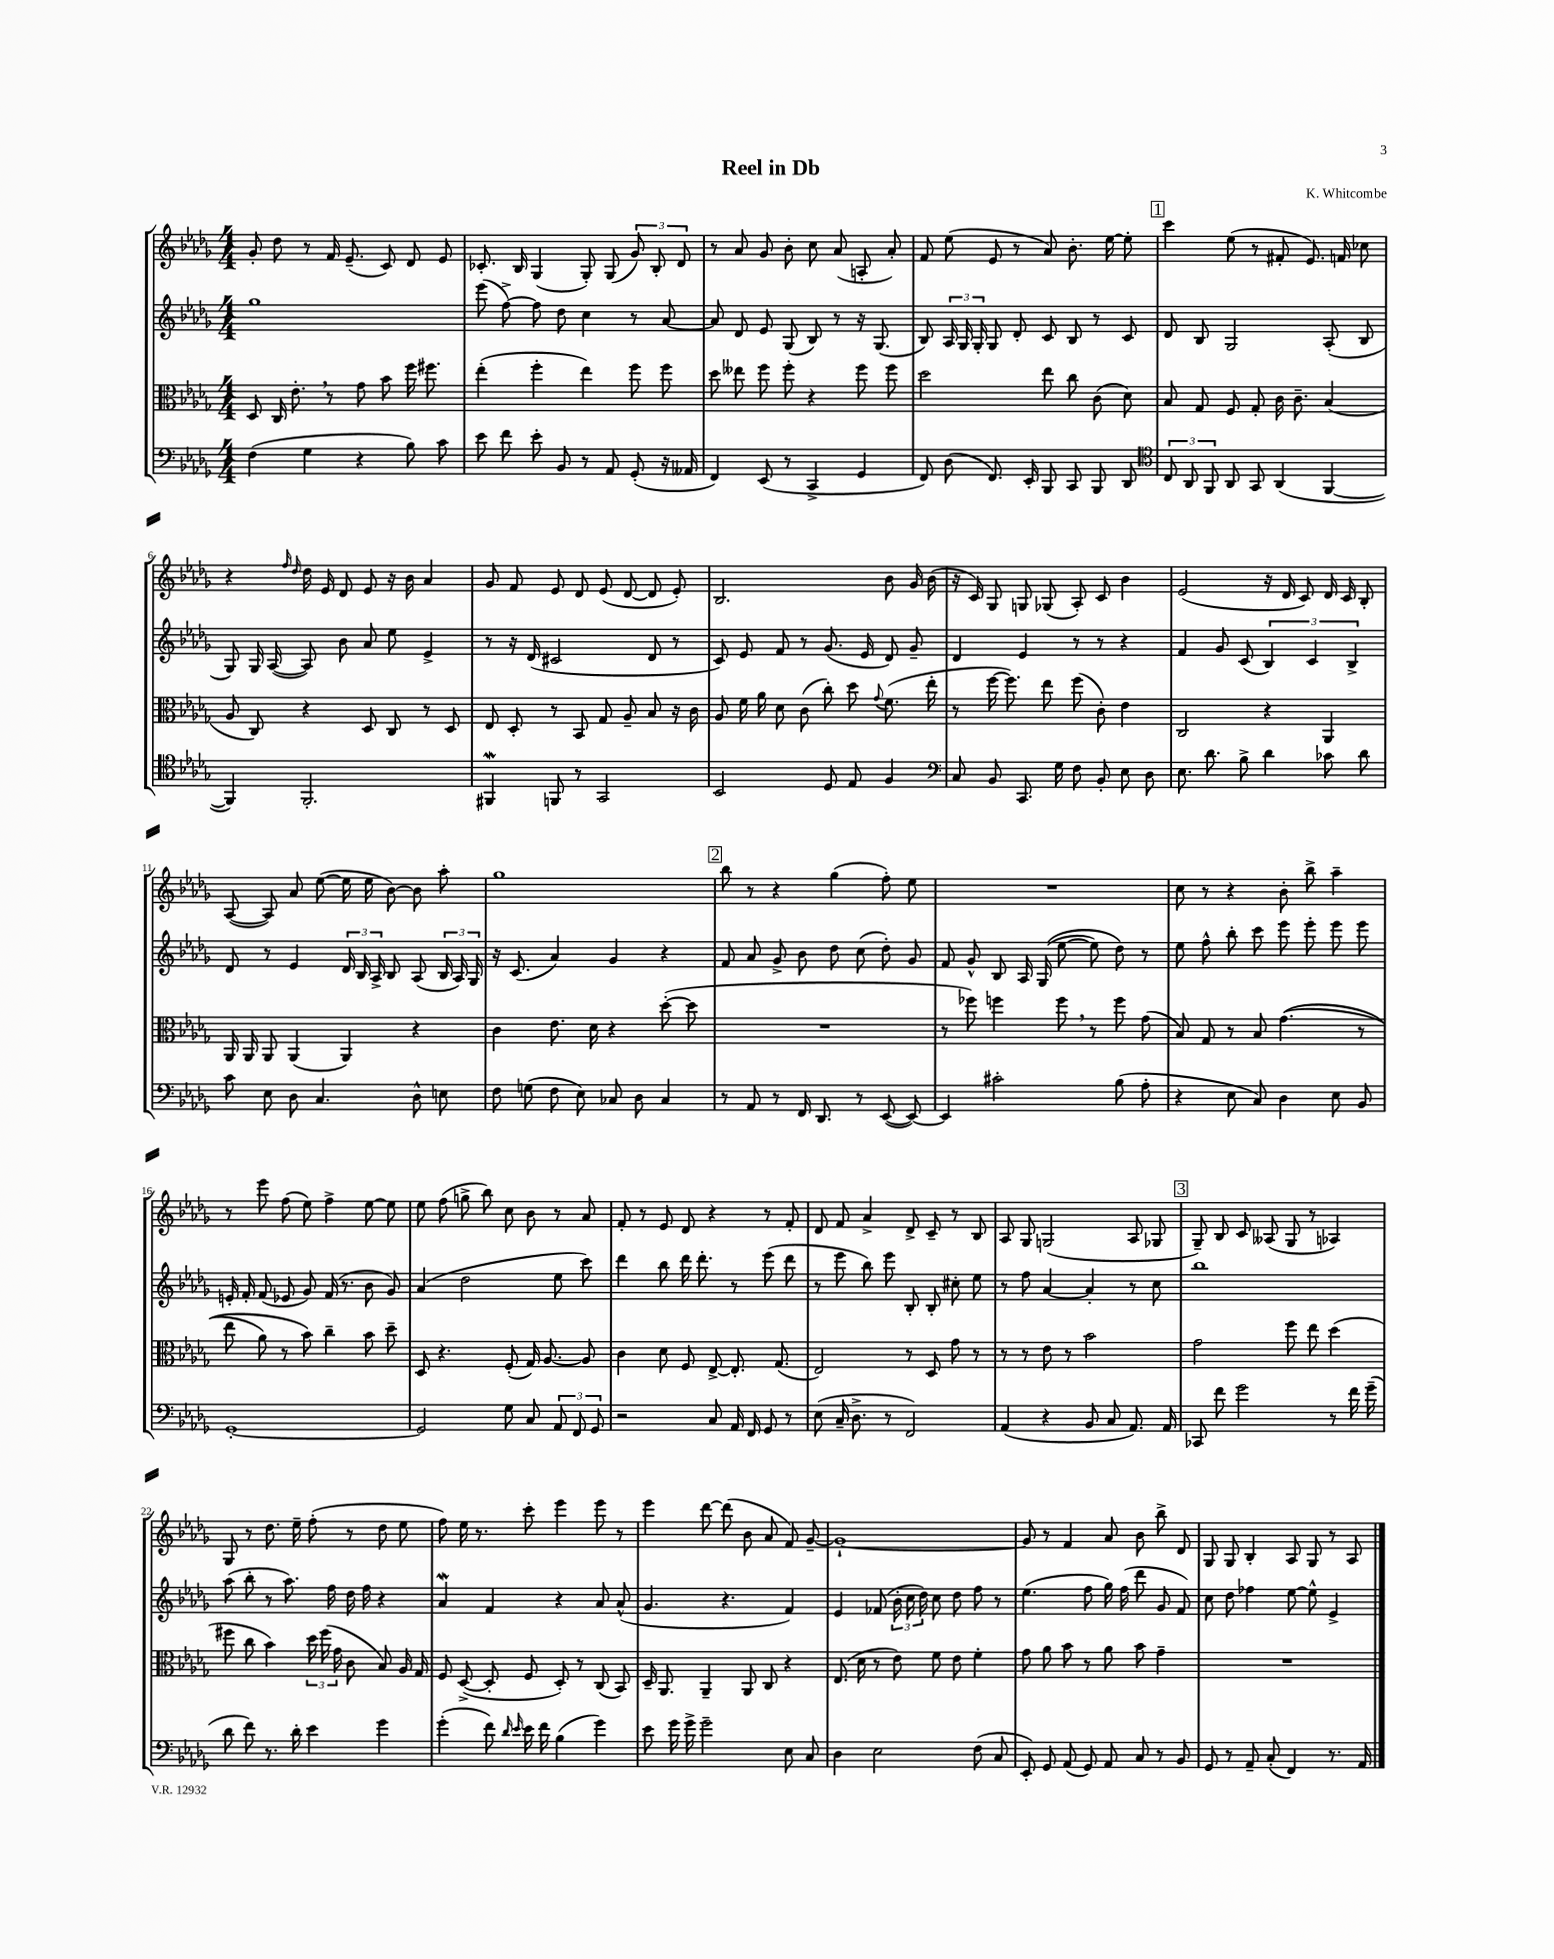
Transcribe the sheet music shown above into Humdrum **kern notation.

**kern	**kern	**kern	**kern
*staff4	*staff3	*staff2	*staff1
*clefF4	*clefC3	*clefG2	*clefG2
*k[b-e-a-d-g-]	*k[b-e-a-d-g-]	*k[b-e-a-d-g-]	*k[b-e-a-d-g-]
*M4/4	*M4/4	*M4/4	*M4/4
(4F\	8D-/	1gg-	8g-'/
.	16C/	.	8dd-\
.	8.e-'\	.	.
4G-\	.	.	8r
.	8r	.	16f/
.	.	.	(8.e-~/
4r	8g-\	.	.
.	8b-\	.	8c/)
8B-\)	16ff\	.	8d-/
.	8.ff#\	.	.
8c\	.	.	8e-/
=	=	=	=
8e-\	(4ee-'\	(8eee-\	8.c-'/
8f\	.	[8ff^\)	.
.	.	.	16B-/
8e-'\	4ff'\	8ff\]	(4G-/
8BB-/	.	8dd-\	.
8r	4ee-\)	4cc\	8G-'/)
8AA-/	.	.	(8G-/
(8GG-'/	8ff\	8r	12g-/)
.	.	.	12B-'/
16r	8ff\	[8a-/	.
.	.	.	12d-/
16AA--/	.	.	.
=	=	=	=
4FF/)	8dd-\	8a-/]	8r
.	8ee--\	8d-/	8a-/
(8EE-/	8ff\	8e-/	8g-/
8r	8ff'\	(8G-/	8b-'\
4CC^/	4r	8B-/)	8cc\
.	.	8r	(8a-/
4GG-/	8ff\	16r	8A'/
.	.	(8.G-/	.
.	8ff\	.	8a-'/)
=	=	=	=
8FF/)	2dd-\	8B-/)	8f/
(8D-\	.	24A-/	(8ee-\
.	.	24G-/	.
.	.	24G-'/	.
8.FF/)	.	8G-/	8e-/
.	.	8d-'/	8r
16EE-'/	.	.	.
8BBB-/	8ee-\	8c/	8a-/)
8CC/	8cc\	8B-/	8.b-'\
8BBB-/	(8c\	8r	.
.	.	.	[16ee-\
8DD-/	8d-\)	8c/	8ee-'\]
=	=	=	=
*clefC4	*	*	*
12C/	8B-/	8d-/	4ccc\
12AA-/	.	.	.
.	8G-/	8B-/	.
12FF/	.	.	.
8AA-/	8F/	2G-/	(8ee-\
8GG-/	8G-'/	.	8r
(4AA-/	16c\	.	8f#'/
.	8.c~\	.	.
.	.	.	8.e-/)
[4FF/	(4B-/	(8A-'/	.
.	.	.	16f/
.	.	8B-/	8cc-\
=	=	=	=
4FF/])	8A-/	8G-/)	4r
.	8C/)	16G-/	.
.	.	([16A-/	.
.	.	.	16qqff/
.	.	.	16qqdd-/
2.FF'/	4r	8A-/])	16dd-\
.	.	.	16e-/
.	.	8b-\	8d-/
.	8D-/	8a-/	8e-/
.	8C/	8ee-\	16r
.	.	.	16b-\
.	8r	4e-^/	4a-/
.	8D-/	.	.
=	=	=	=
4FF#/	8E-/	8r	8g-/
.	8D-'/	16r	8f/
.	.	(16d-/	.
8FF/	8r	2c#/	8e-/
8r	8BB-/	.	8d-/
2GG-/	8G-/	.	(8e-/
.	8A-~/	.	[8d-/
.	8B-/	8d-/	8d-/]
.	16r	8r	8e-'/)
.	16c\	.	.
=	=	=	=
2BB-/	8A-/	8c/)	2.B-/
.	16f\	8e-/	.
.	16a-\	.	.
.	8d-\	8f/	.
.	(8c\	8r	.
8D-/	8cc'\)	(8.g-/	.
8E-/	8dd-\	.	.
.	.	16e-/	.
.	8qqg-/	.	.
4F/	(8.f\	8d-/)	8b-\
.	.	8g-~/	16g-/
.	16ee-'\	.	(16b-\
=	=	=	=
*clefF4	*	*	*
8C/	8r	4d-/	16r
.	.	.	16c/)
8BB-/	[16ff\	.	8G-/
.	8.ff\])	.	.
8.CC/	.	4e-/	8G/
.	8ee-\	.	(8G-/
16G-\	.	.	.
8F\	(8ff\	8r	8A-'/)
8BB-'/	8c'\)	8r	8c/
8E-\	4e-\	4r	4b-\
8D-\	.	.	.
=	=	=	=
8.E-\	2C/	4f/	(2e-/
8.d-\	.	.	.
.	.	8g-/	.
8B-^\	.	(8c/	.
4d-\	4r	6B-/)	16r
.	.	.	16d-/
.	.	.	8c/)
.	.	6c/	.
8c-\	4AA-/	.	16d-/
.	.	.	16c/
.	.	6B-^/	.
8d-\	.	.	8B-'/
=	=	=	=
8c\	16AA-/	8d-/	([8A-/
.	16AA-/	.	.
8E-\	8AA-/	8r	8A-/])
8D-\	(4AA-/	4e-/	8a-/
4.C/	.	.	([8ee-\
.	4AA-/)	24d-/	16ee-\]
.	.	24B-/	.
.	.	.	16ee-\
.	.	24A-^/	.
.	.	8B-/	[8b-\)
8D-^^\	4r	(8A-/	8b-\]
8E\	.	24B-/	8aa-'\
.	.	24A-/)	.
.	.	24G-/	.
=	=	=	=
8F\	4c\	16r	1gg-
.	.	(8.c/	.
(8G\	.	.	.
8F\	8.e-\	4a-/)	.
8E-\)	.	.	.
.	16d-\	.	.
8C-/	4r	4g-/	.
8D-\	.	.	.
4C-/	([8dd-'\	4r	.
.	8dd-\]	.	.
=	=	=	=
8r	1r	8f/	8bb-\
8AA-/	.	8a-/	8r
8r	.	8g-^/	4r
16FF/	.	8b-\	.
8.DD-/	.	.	.
.	.	8dd-\	(4gg-\
8r	.	(8cc\	.
([8EE-/	.	8dd-'\)	8ff'\)
8EE-/_)	.	8g-/	8ee-\
=	=	=	=
4EE-/]	8r	8f/	1r
.	8ff-\)	8g-^^/	.
2c#'\	4ff\	8B-/	.
.	.	16A-/	.
.	.	&((16G-/	.
.	8ff\	[8ee-\	.
.	8r	8ee-\])	.
(8B-\	8ff\	8dd-\&)	.
8A-'\	(8g-\	8r	.
=	=	=	=
4r	8B-/)	8ee-\	8cc\
.	8G-/	8ff^^\	8r
8E-\	8r	8bb-'\	4r
8C/)	8B-/	8ccc\	.
4D-\	&((4.g-\	8eee-\	8b-'\
.	.	8eee-'\	8bb-^\
8E-\	.	8eee-\	4aa-~\
8BB-/	8r	8eee-\	.
=	=	=	=
[1GG-'	8ee-\	16e'/	8r
.	.	16f'/	.
.	8a-\)	(8f/	8eee-\
.	8r	8e-/	(8ff\
.	8b-\&)	8g-/)	8ee-\)
.	4cc~\	(16f/	4ff^\
.	.	8.r	.
.	8b-\	8b-\	[8ee-\
.	8dd-~\	8g-/)	8ee-\]
=	=	=	=
2GG-/]	8D-/	(4a-/	8ee-\
.	4.r	.	(8ff\
.	.	2dd-\	8gg^\
.	.	.	8bb-\)
8G-\	(8F'/	.	8cc\
8C/	16G-/)	.	8b-\
.	[8.A-/	.	.
12AA-/	.	8ee-\	8r
12FF/	.	.	.
.	8A-/]	8ccc\)	8a-/
12GG-/	.	.	.
=	=	=	=
2r	4c\	4ddd-\	8f'/
.	.	.	8r
.	8d-\	8bb-\	8e-/
.	8F/	16ddd-\	8d-/
.	.	8.ddd-'\	.
8C/	[8E-^/	.	4r
16AA-/	8.E-'/]	8r	.
16FF/	.	.	.
8GG-/	.	(8eee-\	8r
.	(8.G-/	.	.
8r	.	8ddd-\	8f'/
=	=	=	=
(8E-\	2E-/)	8r	8d-/
16C~/	.	8eee-\	8f/
8.D-^\	.	.	.
.	.	8bb-\)	4a-^/
8r	.	8eee-\	.
2FF/)	8r	8B-'/	8d-^/
.	8D-/	8B-'/	8c~/
.	8g-\	8cc#'\	8r
.	8r	8ee-\	8B-/
=	=	=	=
(4AA-/	8r	8r	8A-/
.	8r	8ff\	8G-/
4r	8e-\	[4a-/	(2G/
.	8r	.	.
8BB-/	2b-\	4a-'/]	.
8C/	.	.	.
8.AA-/)	.	8r	8A-/
.	.	8cc\	8G-/
16AA-/	.	.	.
=	=	=	=
8CC-/	2g-\	1bb-	8G-~/)
8f\	.	.	8B-/
2g-\	.	.	8c/
.	.	.	(8A--/
.	8ff\	.	8G-/
.	8ee-\	.	8r
8r	(4dd-\	.	4A-/)
16f\	.	.	.
(16g-~\	.	.	.
=	=	=	=
8d-\	8ff#\	(8aa-\	8G-/
8f\)	8cc\	8bb-'\	8r
8.r	4b-\)	8r	8.dd-\
.	.	8.aa-\)	.
16d-'\	.	.	16ee-~\
4e-\	24dd-\	.	(8ff'\
.	(24ff#\	.	.
.	.	16ff\	.
.	24g-\	.	.
.	8c\	16dd-\	8r
.	.	16ff\	.
4g-\	8B-/)	4r	8dd-\
.	16A-/	.	8ee-\
.	16G-/	.	.
=	=	=	=
(4g-'\	8F/	4a-/	8ff\)
.	([8D-^/	.	16ee-\
.	.	.	8.r
8f\)	8D-'/]	4f/	.
16qqd-/	.	.	.
16qqe-/	.	.	.
16e-\	8F/	.	8ccc'\
16f\	.	.	.
(4B-\	8D-'/)	4r	4eee-\
.	8r	.	.
4g-\)	(8C/	8a-/	8eee-\
.	8BB-/)	(8a-^^/	8r
=	=	=	=
8e-\	16D-~/	4.g-/	4eee-\
.	8.AA-/	.	.
16g-\	.	.	.
16g-^\	.	.	.
2g-~\	4AA-~/	.	[8ddd-\
.	.	4.r	(8ddd-\]
.	8AA-/	.	8b-\
.	8C/	.	8a-/
8E-\	4r	4f/)	8f/)
8C/	.	.	[8g-~/
=	=	=	=
4D-\	(8.E-/	4e-/	1g-`_
.	16d-\	.	.
2E-\	8r	(8f-/	.
.	8e-\)	24b-'\	.
.	.	24cc\	.
.	.	24dd-\)	.
.	8f\	8cc\	.
.	8e-\	8dd-\	.
(8F\	4f'\	8ff\	.
8C/	.	8r	.
=	=	=	=
8EE-'/)	8g-\	(4.ee-\	8g-/]
8GG-/	8a-\	.	8r
(8AA-/	8b-\	.	4f/
8GG-/)	8r	8ff\	.
8AA-/	8a-\	16gg-\)	8a-/
.	.	(16ff\	.
8C/	8b-\	8ddd-\	8b-\
8r	4g-~\	8g-/	8bb-^\
8BB-/	.	8f/)	8d-/
=	=	=	=
8GG-/	1r	8cc\	8G-/
8r	.	8dd-\	8G-/
8AA-~/	.	4ff-\	4B-'/
(8C'/	.	.	.
4FF/)	.	[8ee-\	8A-/
.	.	8ee-^^\]	8G-/
8.r	.	4e-^/	8r
.	.	.	8A-/
16AA-/	.	.	.
==	==	==	==
*-	*-	*-	*-
